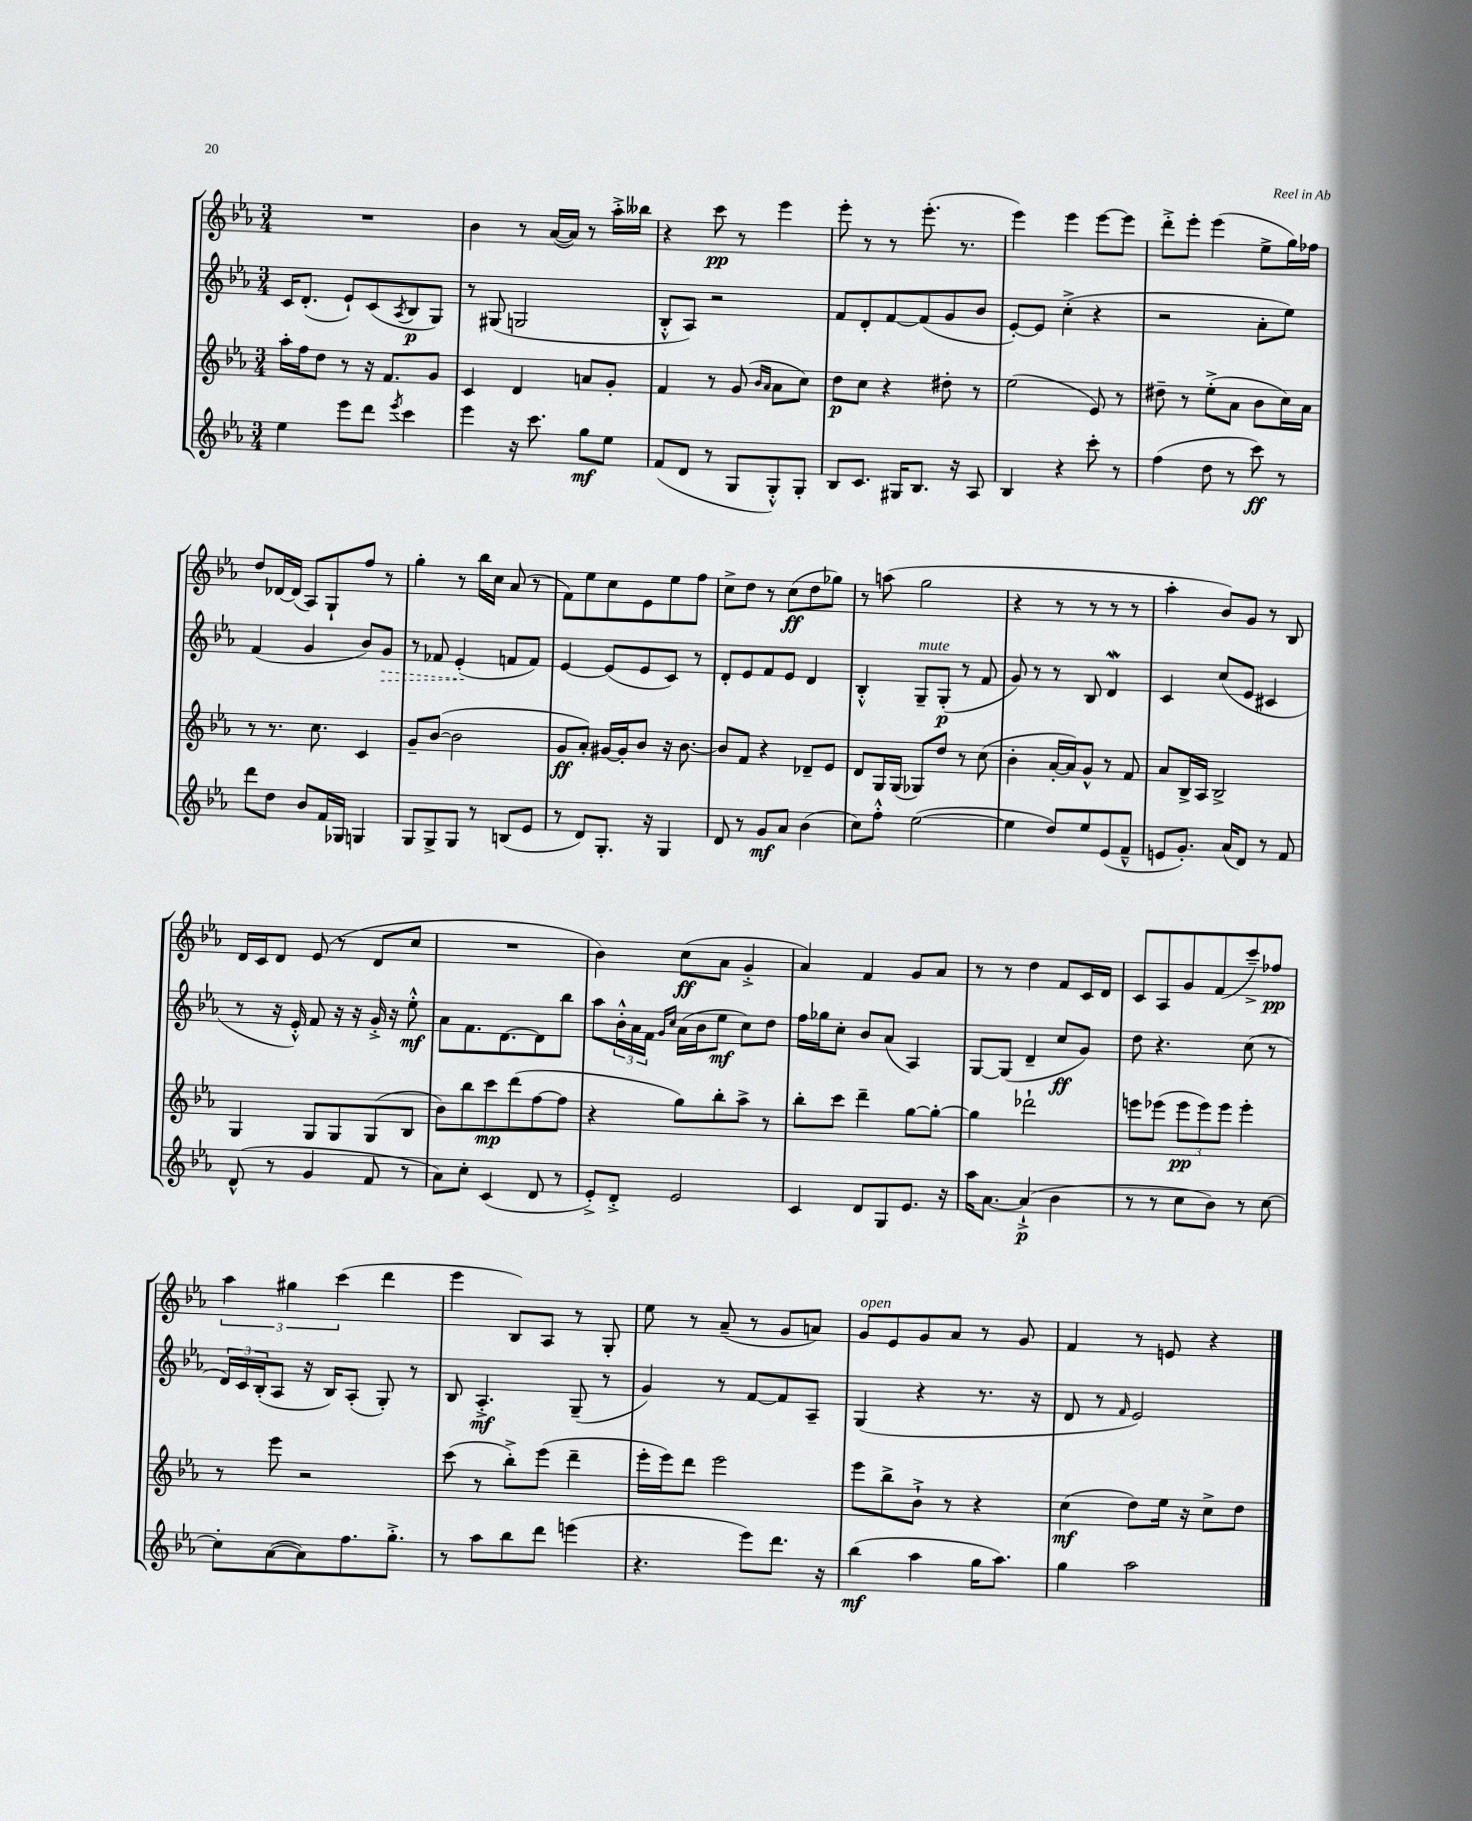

**kern	**kern	**kern	**kern
*staff4	*staff3	*staff2	*staff1
*clefG2	*clefG2	*clefG2	*clefG2
*k[b-e-a-]	*k[b-e-a-]	*k[b-e-a-]	*k[b-e-a-]
*M3/4	*M3/4	*M3/4	*M3/4
4ee-	16aa-'	16c	2.r
.	16ff	(8.d'	.
.	8dd	.	.
8eee-	8r	8e-`)	.
8ddd	16r	(8c	.
.	8.f	.	.
8qeee-	.	8qA-	.
4ccc	.	8B-	.
.	8g	8G)	.
=	=	=	=
4eee-	4c	8r	4b-
.	.	(8G#	.
16r	4d	2G	8r
8.ccc	.	.	.
.	.	.	([16a-
.	.	.	16a-])
8gg	8a	.	8r
8ee-	8g'	.	16aa-'^
.	.	.	16bb--
=	=	=	=
(8f	4f	8B-'^^	4r
8d	.	8A-)	.
8r	8r	2r	8ccc
8G	(8g	.	8r
.	16qqb-	.	.
.	16qqa-	.	.
8G'^^)	8a-	.	4eee-
8G'	8cc)	.	.
=	=	=	=
8B-	8dd	8f	8eee-'
8.c	8cc	8d'	8r
.	4r	[8f	8r
16G#	.	.	.
8.B-	.	(8f]	(8.eee-'
.	8dd#'	8g	.
16r	.	.	8.r
8A-	8r	8b-	.
=	=	=	=
4B-	(2ee-	[8e-')	4eee-)
.	.	8e-]	.
4r	.	(4cc'^	4eee-
8ccc'	8e-)	4r	[8eee-
8r	8r	.	8eee-]
=	=	=	=
(4ff	8dd#~	2r	8ddd'^
.	8r	.	8eee-'
8dd	(8ee-'^	.	(4eee-
8r	8a-	.	.
8ccc)	8b-	8a-'	8ee-^
8r	16cc)	8ee-)	16gg)
.	16a-	.	16ff-
=	=	=	=
8ddd	8r	(4f	8dd
8dd	8.r	.	[16d-
.	.	.	(16d-]
8b-	.	4g	8A-)
.	8.cc	.	.
16f	.	.	8G`
16G-	.	.	.
4G	4c	8b-)	8ff
.	.	8g	8r
=	=	=	=
8G	8g~	8r	4gg'
8G^	([8b-	8f-	.
8G	2b-]	(4e-'	8r
8r	.	.	16bb-
.	.	.	16cc
(8B	.	8f	(8a-
8e-	.	8f)	8r
=	=	=	=
8r	8g	[4e-	8f)
8d)	8a-')	.	8ee-
8.G'	[16g#	(8e-]	8cc
.	16g#']	.	.
.	8b-	8e-	8e-
16r	.	.	.
4G	16r	8c)	8ee-
.	[8.b-	.	.
.	.	8r	8ff
=	=	=	=
8d	8b-]	8d'	8cc^
8r	8f	8e-	8dd
8g	4r	8f	8r
8a-	.	8e-	(8cc
(4b-	8d-~	4d	8dd
.	8e-	.	8gg-)
=	=	=	=
8cc)	8d	4B-'^^	8r
8ff'^^	16G	.	(8aa
.	(16G	.	.
([2ee-	8G-)	8G~	2gg
.	8dd	(8G'	.
.	8r	8r	.
.	(8cc	8f	.
=	=	=	=
4ee-]	4b-'	8g)	4r
.	.	8r	.
8dd)	[16a-'	8r	8r
.	16a-])	.	.
8ee-	8g^^	8B-	8r
(8e-	8r	4d	8r
8f~^^	8f	.	8r
=	=	=	=
8e	8a-	4c	4aa-'
8.g')	16B-^	.	.
.	16A-	.	.
.	2B-^	(8cc	8b-)
(16a-	.	.	.
8d)	.	8e-	8g
8r	.	4c#	8r
8f	.	.	8B-
=	=	=	=
(8d^^	4G	8r	16d
.	.	.	16c
8r	.	16r	8d
.	.	16e-'^^)	.
4g	8G	8f	(8e-
.	8G	16r	8r
.	.	16r	.
8f	(8G	16g'^	8d
.	.	16r	.
8r	8B-	8ee-'^^	8cc
=	=	=	=
8a-)	8b-)	8a-	2.r
8cc'	8bb-	8.f	.
(4c	8ccc	.	.
.	.	[8.d	.
.	(8ddd	.	.
8d	[8ff	8d]	.
8r	8ff]	8bb-	.
=	=	=	=
8e-'^)	4r	8aa-	4b-)
8d'^	.	24b-'^^	.
.	.	24a-	.
.	.	24f	.
.	.	16qqg	.
.	.	16qqcc	.
2e-	8gg)	(16a-	(8cc
.	.	16b-	.
.	8bb-'	8ee-	8a-
.	8aa-^	8cc)	4g'^
.	8r	8dd	.
=	=	=	=
4c	8bb-'	16ff	4a-)
.	.	16gg-	.
.	8ccc	8cc'	.
8d	4ddd~	8b-	4f
8G	.	(8a-	.
8.e-	[8gg	4A-)	8g
.	8gg'_	.	8a-
16r	.	.	.
=	=	=	=
16aa-	4gg]	[8G	8r
[8.a-	.	.	.
.	.	(8G]	8r
(4a-`^]	2ddd-`	4d~	4dd
4b-	.	8cc	8f
.	.	8g)	16c
.	.	.	16d
=	=	=	=
8r	8eee	8dd	8c
8r	(8eee-	4.r	8A-
8cc	12eee-	.	8g
.	12eee-)	.	.
8b-)	.	.	(8f
.	12eee-	.	.
8r	4eee-'	(8cc	8ccc~^)
[8cc	.	8r	8ff-
=	=	=	=
8cc']	8r	24d)	6aa-
.	.	24c	.
.	.	(24B-'	.
([8a-	8eee-	8A-	.
.	.	.	6gg#
8a-])	2r	16r	.
.	.	16B-)	.
.	.	.	(6ccc
8.ff	.	(8A-'	.
.	.	8G')	4ddd
8.gg'^	.	.	.
.	.	8r	.
=	=	=	=
8r	(8ccc	8B-	4eee-
8aa-	8r	4.A-'^	.
8bb-	8bb-'^)	.	8B-)
8ddd	(8eee-	.	8A-
(4eee	4ddd~	(8G~	8r
.	.	8r	8G'
=	=	=	=
4.r	16eee-'	4g)	8ee-
.	16eee-)	.	.
.	8ddd	.	8r
.	2eee-	8r	(8a-~
8eee-)	.	[8f	8r
8.ddd	.	8f]	8g
.	.	8A-~	8a)
16r	.	.	.
=	=	=	=
(4bb-	8eee-	(4G	8g
.	8bb-^	.	8e-
4aa-	8b-`^	4r	8g
.	8r	.	8a-
16gg	4r	8.r	8r
8.aa-)	.	.	.
.	.	.	8g
.	.	16r	.
=	=	=	=
4gg	(4cc	8d	4f
.	.	8r	.
.	.	16qqf	.
2aa-	8dd)	2e-)	8r
.	16ee-	.	8e
.	16r	.	.
.	8cc^	.	4r
.	8dd	.	.
==	==	==	==
*-	*-	*-	*-
